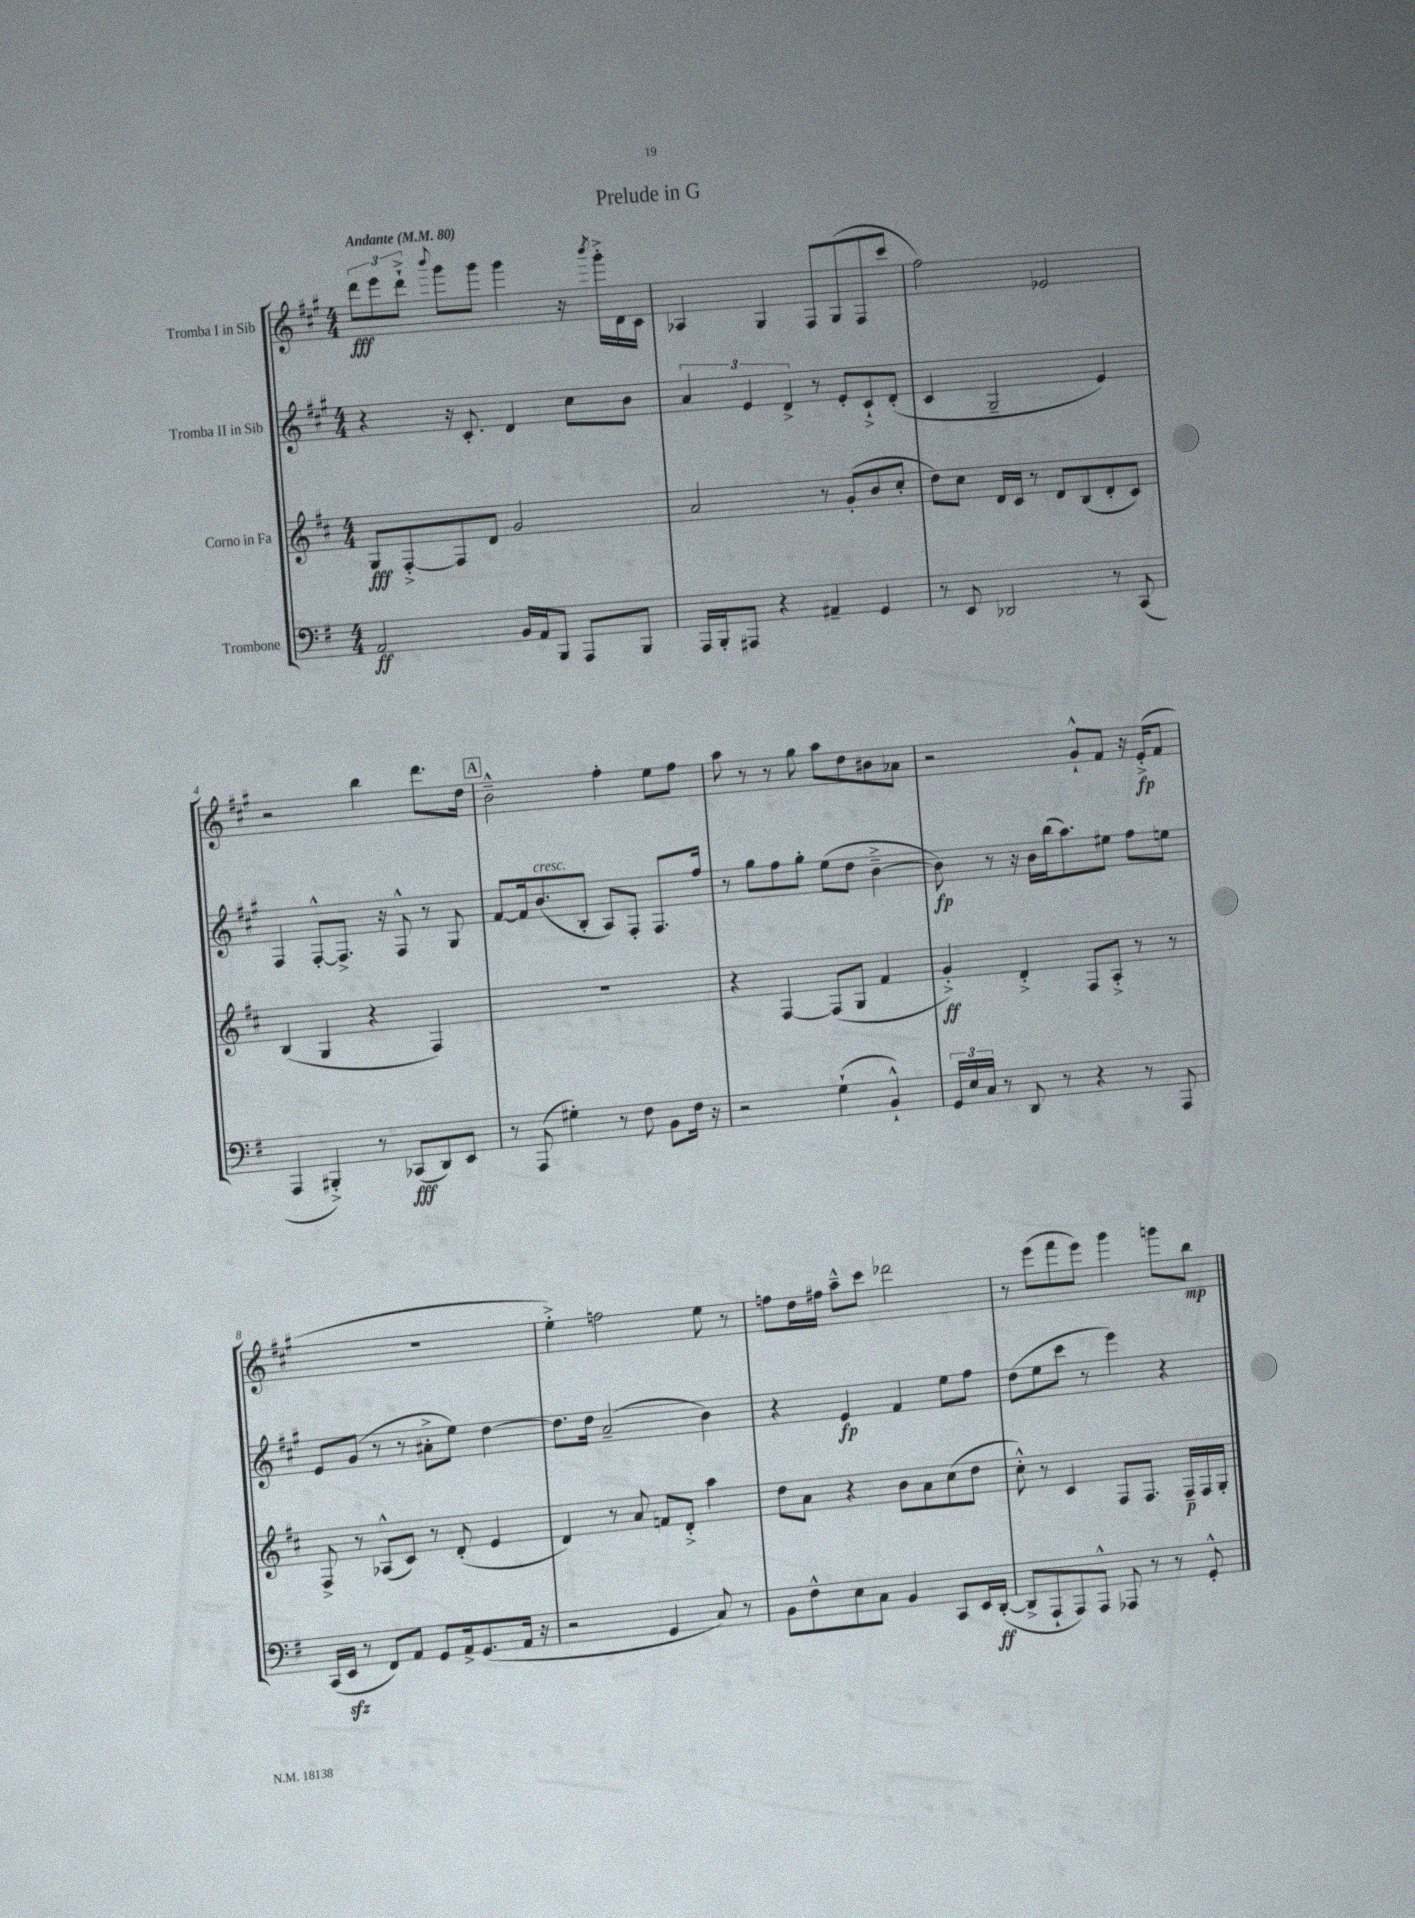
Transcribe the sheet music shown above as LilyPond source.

\header { title = "Prelude in G" }
<<
\new StaffGroup <<
\new Staff = "s0" \with { instrumentName = "Tromba I in Sib" } {
    \clef treble \key a \major \numericTimeSignature \time 4/4 \tempo "Andante" 4 = 80
    \tuplet 3/2 { d'''8\fff e'''8 d'''8-!-> } \appoggiatura { b'''8 } gis'''8 gis'''8 gis'''4 r16 \acciaccatura { b'''8 } gis'''16-.-> d'16 cis'16 |
    aes4 gis4 fis8 gis8( fis8 cis'''8 |
    fis''2) ees'2 |
    r2 b''4 d'''8. d''16 |
    \mark \markup { \box "A" } b'2---^ fis''4-. e''8 fis''8 |
    a''8 r8 r8 gis''8 a''8 d''8 bis'8 aes'8 |
    r2 gis'8-!-^ fis'8 r16 e'16-.->\fp( fis'8 |
    R1 |
    e''4-.->) f''2 e''8 r8 |
    f''8 d''16 fis''16 a''8---^ cis'''8 des'''2 |
    r8 e'''8( fis'''8 e'''8) gis'''4 g'''8 b''8\mp \bar "|." |
}
\new Staff = "s1" \with { instrumentName = "Tromba II in Sib" } {
    \clef treble \key a \major \numericTimeSignature \time 4/4
    r4 r16 cis'8.-. d'4 cis''8 b'8 |
    \tuplet 3/2 { a'4 e'4 d'4-> } r8 e'8-. cis'8-!-> d'8-.( |
    cis'4 gis2-- e'4) |
    fis4 fis8~-.-^ fis8.-> r16 fis8-^ r8 gis8 |
    \mark \markup { \box "A" } fis'8~ fis'16 b'8.^\markup { \italic "cresc." }( b8-. a8) fis8-. fis8. fis''16 |
    r8 gis''8 fis''8 gis''8-. e''8( d''8 b'4~---> |
    b'8\fp) r8 r16 b'16 b''16( a''8.) eis''8 fis''8 e''8 |
    e'8 gis'8( r8 r8 ais'8-.-> e''8) d''4~ |
    d''8. d''16 a'2--( b'4) |
    r4 e'4\fp fis'4 e''8 fis''8 |
    d''8( e''8 cis'''8 r8 e'''4) r4 \bar "|." |
}
\new Staff = "s2" \with { instrumentName = "Corno in Fa" } {
    \clef treble \key d \major \numericTimeSignature \time 4/4
    g8\fff fis8~-.-> fis8 d'8 g'2 |
    a'2 r8 g'8-.( b'8 cis''8-. |
    d''8) cis''8 d'16 cis'16 r8 d'8 b8( d'8-. cis'8) |
    b4( g4 r4 fis4) |
    \mark \markup { \box "A" } R1 |
    r4 fis4~ fis8( g8 fis'4 |
    g'4-.->\ff) d'4-.-> fis8 a8-.-> r8 r8 |
    fis8-> r8 aes8-^( cis'8) r8 d'8-.( e'4 |
    d'4) r8 a'8 f'8 d'8-.-> a''4 |
    d''8 a'8 r4 b'8 a'8 cis''8( d''8 |
    cis''8-.-^) r8 cis'4 fis8 fis8. fis16--\p fis16 g16-. \bar "|." |
}
\new Staff = "s3" \with { instrumentName = "Trombone" } {
    \clef bass \key g \major \numericTimeSignature \time 4/4
    a,2\ff b,16 a,16 b,,8 a,,8 b,,8 |
    a,,16 b,,16-. ais,,8 r4 ais,4-- g,4 |
    r8 e,8 des,2 r8 c,8( |
    a,,4 bis,,4-.->) r8 ces,8\fff( d,8) e,8 |
    \mark \markup { \box "A" } r8 a,,8( gis4-.) r8 fis8 b,8 fis16 r16 |
    r2 g4-!( b,4-!-^) |
    \tuplet 3/2 { g,16 e16 c16 } r8 d,8 r8 r4 r8 a,,8 |
    c,16( e,16\sfz r8 fis,8) a,8 g,8 a,16-> g,8.( a,16 r16 |
    r2 g,4 c8) r8 |
    b,8 fis8-^ e8 c8 b,4 c,8 e,16 d,16~-.\ff( |
    d,8-> a,,8-! a,,8) a,,8-^ aes,,8 r8 r8 g,8-.-^ \bar "|." |
}
>>
>>
